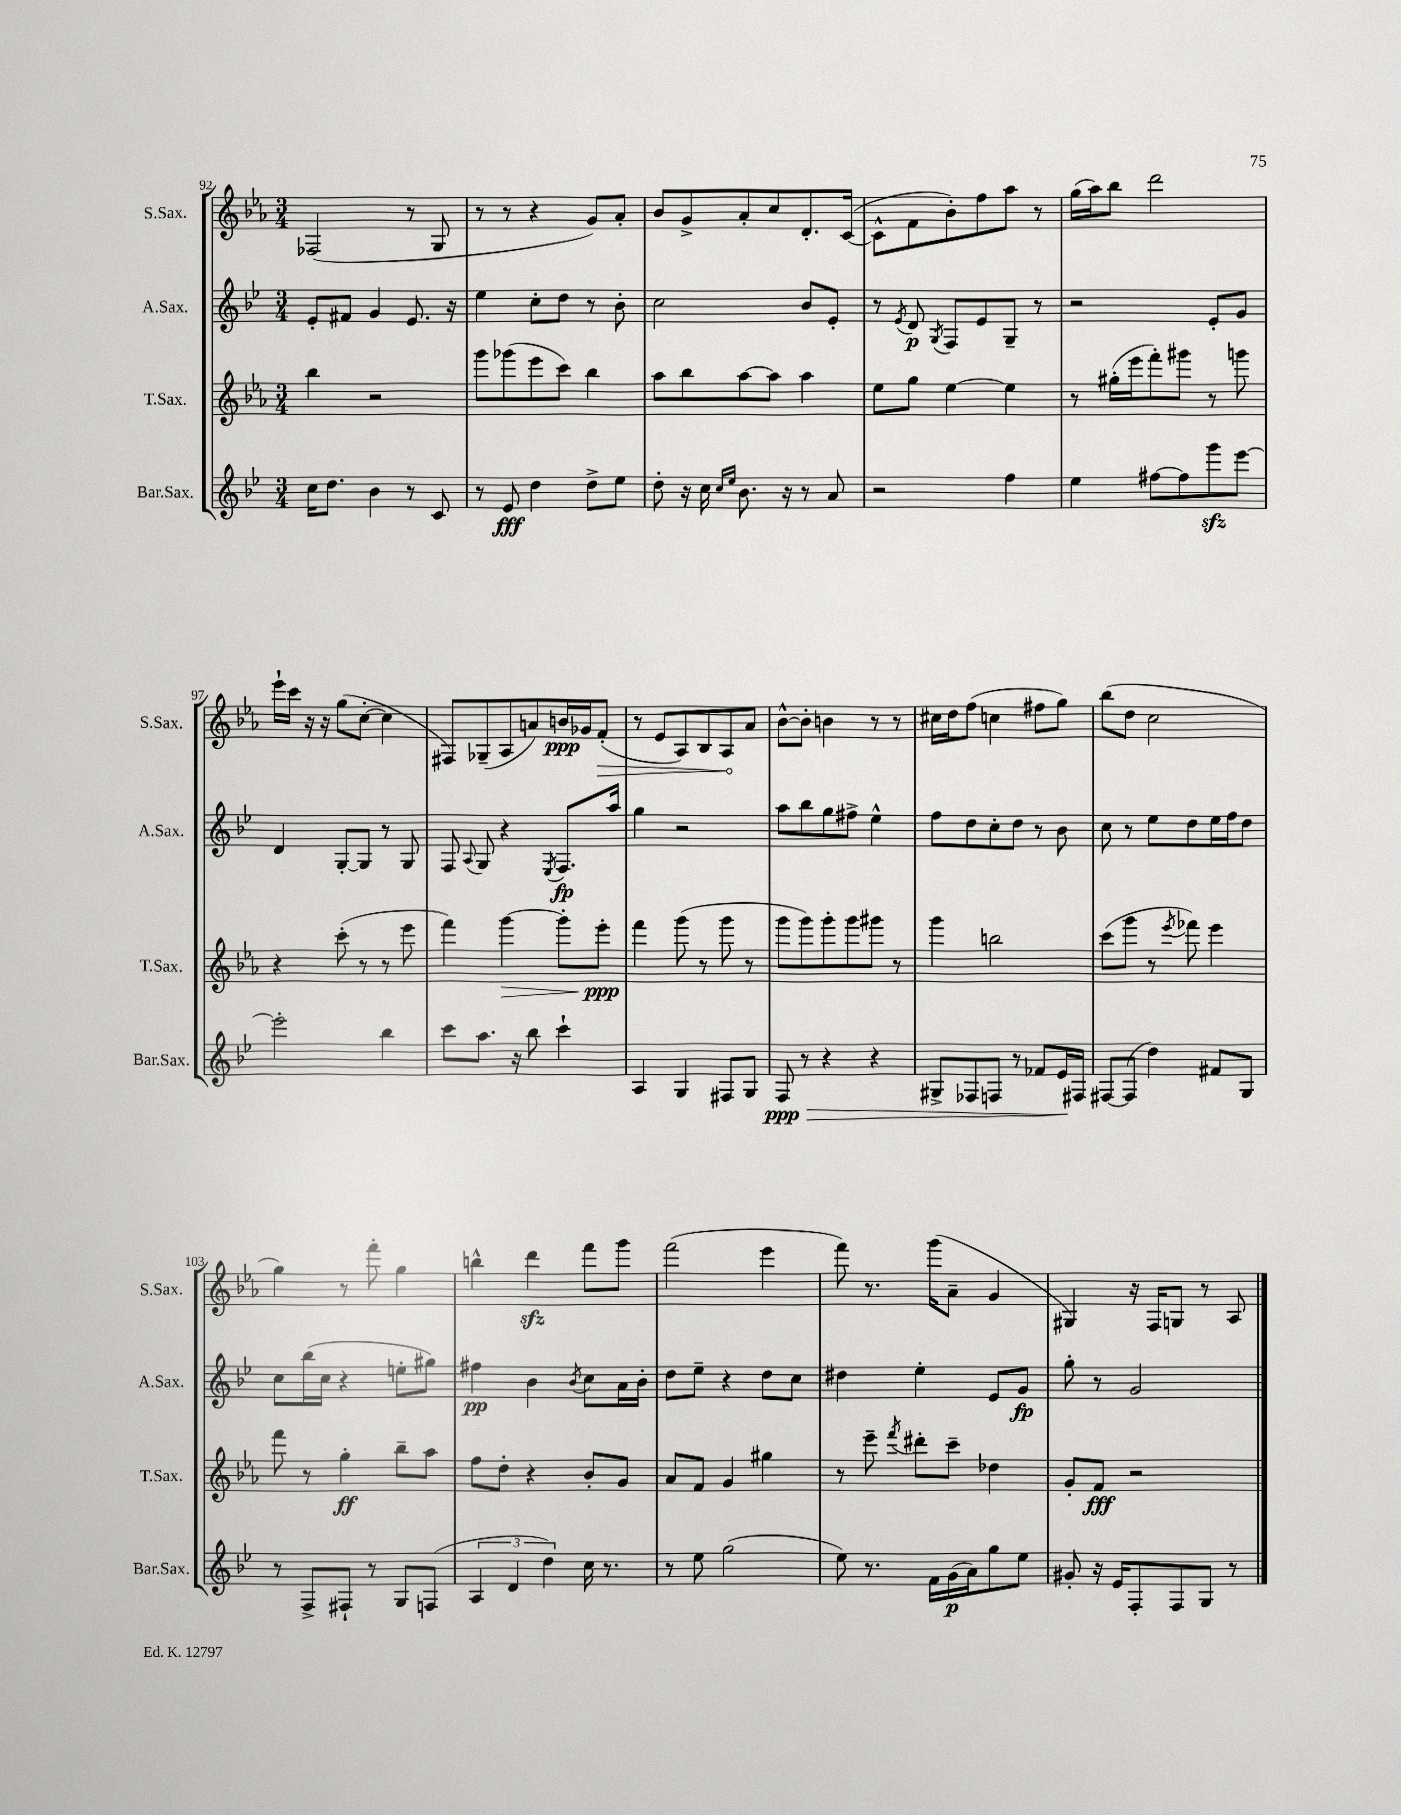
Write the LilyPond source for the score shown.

<<
\new StaffGroup <<
\new Staff = "s0" \with { instrumentName = "S.Sax." shortInstrumentName = "S.Sax." } {
    \clef treble \key ees \major \numericTimeSignature \time 3/4
    \autoBeamOff fes2( r8 g8 |
    r8 r8 r4 g'8[) aes'8]-. |
    bes'8[ g'8-> aes'8-. c''8 d'8.-. c'16]~( |
    c'8[-^ f'8 bes'8-.) f''8 aes''8] r8 |
    g''16[( aes''16) bes''8] d'''2 |
    ees'''16[-! c'''16] r16 r16 g''8[( c''8]~-. c''4 |
    fis8[) ges8--( aes8 a'8) b'16\ppp ges'16 \once \override Hairpin.circled-tip = ##t f'8]-.\>( |
    r8 ees'8[ aes8) bes8 aes8\! aes'8] |
    bes'8[~-^ bes'8]-. b'4 r8 r8 |
    cis''16[ d''16 f''8]( c''4 fis''8[ g''8]) |
    bes''8[( d''8] c''2 |
    g''4) r8 f'''8-. g''4 |
    b''4-^ d'''4\sfz f'''8[ g'''8] |
    f'''2( ees'''4 |
    f'''8) r8. g'''16[( aes'8]-- g'4 |
    gis4) r16 f16[ g8] r8 aes8 \bar "|." |
}
\new Staff = "s1" \with { instrumentName = "A.Sax." shortInstrumentName = "A.Sax." } {
    \clef treble \key bes \major \numericTimeSignature \time 3/4
    \autoBeamOff ees'8[-. fis'8] g'4 ees'8. r16 |
    ees''4 c''8[-. d''8] r8 bes'8-. |
    c''2 bes'8[ ees'8]-. |
    r8 \acciaccatura { ees'8 } d'8\p \acciaccatura { g8 } f8[ ees'8 g8]-- r8 |
    r2 ees'8[-. g'8] |
    d'4 g8[~-. g8] r8 g8 |
    f8 \appoggiatura { a8 } g8 r4 \acciaccatura { ees8 } f8.[\fp a''16] |
    g''4 r2 |
    a''8[ bes''8 g''8 fis''8]-> ees''4-^ |
    f''8[ d''8 c''8-. d''8] r8 bes'8 |
    c''8 r8 ees''8[ d''8 ees''16 f''16 d''8] |
    c''8[ bes''16( c''16] r4 e''8[-. gis''8]) |
    fis''4\pp bes'4 \acciaccatura { bes'8 } c''8[ a'16 bes'16]-. |
    d''8[ ees''8]-- r4 d''8[ c''8] |
    dis''4 ees''4-. ees'8[ g'8]\fp |
    g''8-. r8 g'2 \bar "|." |
}
\new Staff = "s2" \with { instrumentName = "T.Sax." shortInstrumentName = "T.Sax." } {
    \clef treble \key ees \major \numericTimeSignature \time 3/4
    \autoBeamOff bes''4 r2 |
    g'''8[ ges'''8( ees'''8 c'''8]) bes''4 |
    aes''8[ bes''8 aes''8~ aes''8] aes''4 |
    ees''8[ g''8] ees''4~ ees''4 |
    r8 gis''16[-.( ees'''16 f'''8-.) gis'''8] r8 g'''8 |
    r4 c'''8-.( r8 r8 ees'''8 |
    f'''4) g'''4~\> g'''8[-. ees'''8]-.\ppp\! |
    f'''4 g'''8( r8 g'''8 r8 |
    g'''8[ g'''8) g'''8-. g'''8 gis'''8] r8 |
    g'''4 b''2 |
    c'''8[( g'''8] r8 \acciaccatura { ees'''8 } fes'''8) ees'''4 |
    f'''8 r8 g''4-.\ff bes''8[-- aes''8] |
    f''8[ d''8]-. r4 bes'8[-. g'8] |
    aes'8[ f'8] g'4 gis''4 |
    r8 ees'''8-- \acciaccatura { f'''8 } dis'''8[-. c'''8]-- des''4 |
    g'8[-. f'8]\fff r2 \bar "|." |
}
\new Staff = "s3" \with { instrumentName = "Bar.Sax." shortInstrumentName = "Bar.Sax." } {
    \clef treble \key bes \major \numericTimeSignature \time 3/4
    \autoBeamOff c''16[ d''8.] bes'4 r8 c'8 |
    r8 ees'8\fff d''4 d''8[-> ees''8] |
    d''8-. r16 c''16 \grace { c''16[ ees''16] } bes'8. r16 r8 a'8 |
    r2 f''4 |
    ees''4 fis''8[~ fis''8 g'''8\sfz ees'''8]~ |
    ees'''2-. bes''4 |
    c'''8[ a''8.] r16 bes''8 c'''4-! |
    a4 g4 fis8[ g8] |
    f8\ppp\> r8 r4 r4 |
    gis8[-> fes8 f8] r8 fes'8[ ees'16\! fis16] |
    fis8[~ fis8]( d''4) fis'8[ g8] |
    r8 f8[-> fis8]-! r8 g8[ f8]( |
    \tuplet 3/2 { a4 d'4 d''4) } c''16 r8. |
    r8 ees''8 g''2( |
    ees''8) r8. f'16[ g'16\p( a'16) g''8 ees''8] |
    gis'8-. r16 ees'16[ f8-. f8 g8] r8 \bar "|." |
}
>>
>>
\layout { \context { \Score currentBarNumber = #92 } }
